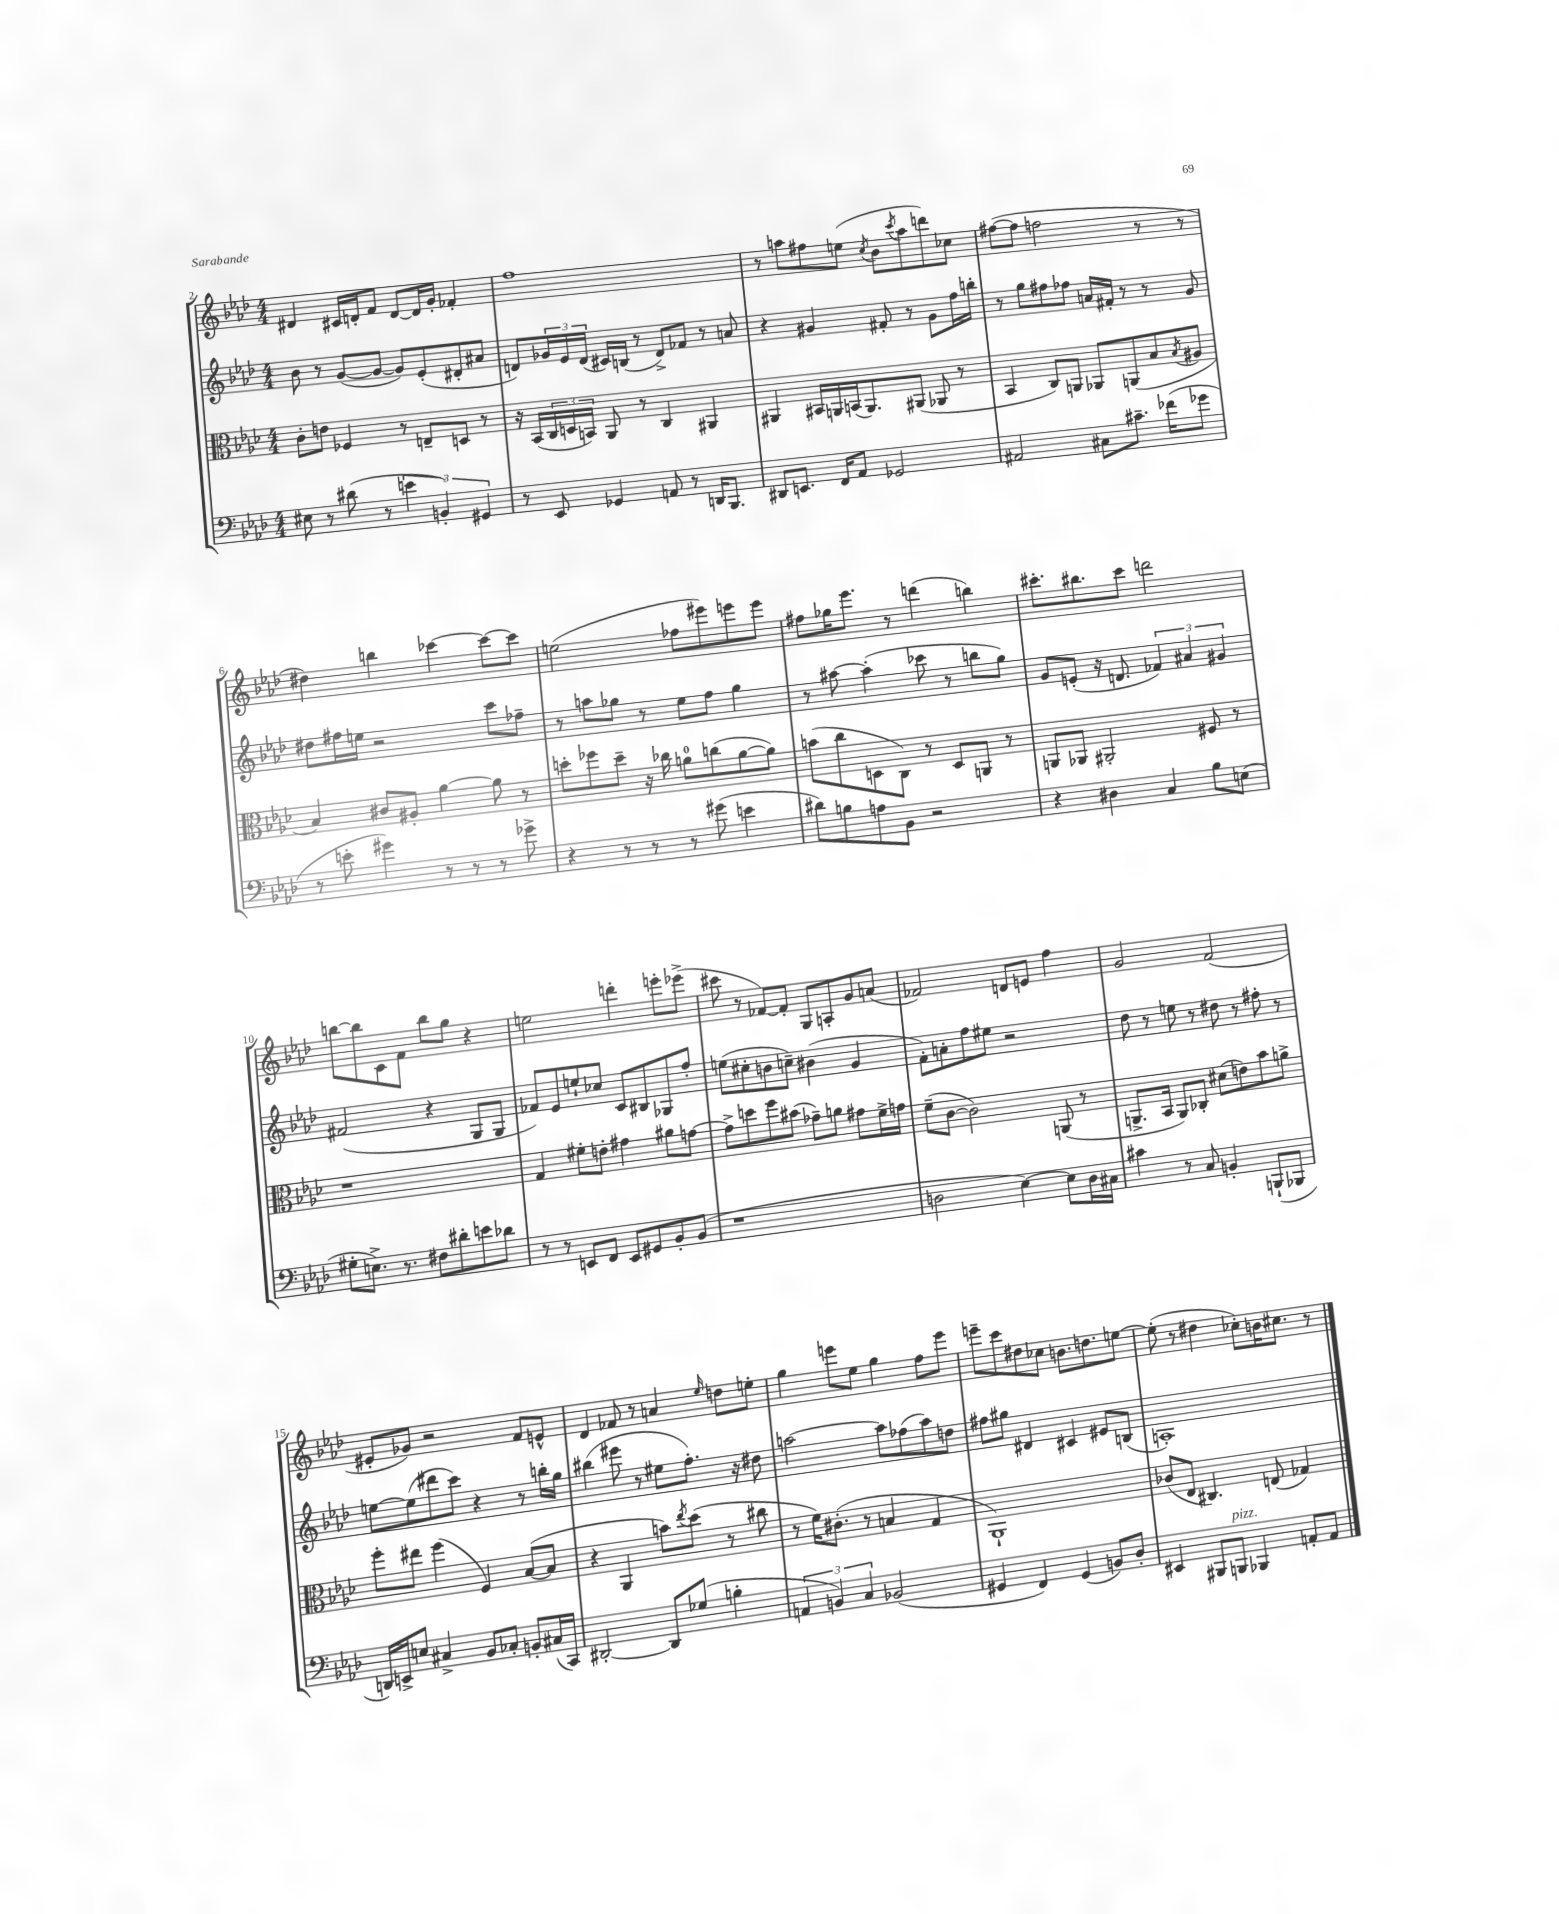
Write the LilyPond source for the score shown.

<<
\new StaffGroup <<
\new Staff = "s0" {
    \clef treble \key aes \major \numericTimeSignature \time 4/4
    dis'4 cis'16 d'16-. f'8 d'8~ d'16 g'16-. fes'4-. |
    f''1 |
    r8 a''8 fis''8 e''8( \acciaccatura { c''8 } bes'8 \acciaccatura { c'''8 } a''8 d'''8) ces''8 |
    fis''8~( fis''8 f''2 r8 r8 |
    dis''4) b''4 ces'''4~ ces'''8~ ces'''8 |
    e''2( fes''8 eis'''8) e'''8 e'''8 |
    fis''8 ges''16 ees'''8. r8 d'''4( b''4) |
    cis'''8.-. bis''8. cis'''8 d'''2 |
    b''8~ b''8 c'8 f'8 b''8 g''8 r4 |
    e''2 d'''4-. e'''8-. ees'''8->( |
    cis'''8 r8 fes'8~) fes'8-. g8 a8-. g'8 a'8( |
    fes'2) d'8 e'8 f''4 |
    g'2 f'2( |
    eis'8-. ges'8) r2 f'8 e'8-^ |
    des'4 fes'8 r8 a'4 \grace { ees''16 } d''8 e''8-. |
    g''4 e'''8 ees''8 g''4 f''8 e'''8 |
    e'''8-- c'''8 dis''8 ces''8 b'8. d''8. e''8~ |
    e''8-.( r8 dis''4 ces''8-.) b'16 cis''8. r8 \bar "|." |
}
\new Staff = "s1" {
    \clef treble \key aes \major \numericTimeSignature \time 4/4
    bes'8 r8 g'8~( g'8~ g'8) ees'8-.( dis'8-. ais'8 |
    d'8) \tuplet 3/2 { ges'16 ees'16 d'16( } cis'16) b16( r8 d'8->) fes'8 r8 a'8 |
    r4 gis'4 fis'8-. r8 gis'8 f''16 b''16-. |
    r8 g''8 fis''8 fes''8 a'16 fis'16-. r8 r8 g'8 |
    dis''8 fis''16 e''16 r2 c'''8 fes''8-- |
    r8 a''8 ges''8 r8 ees''8 f''8 ges''4 |
    r8 ais''8~ ais''4-.( ces'''8 r8 b''8 g''8) |
    g'8 e'8-.( r16 d'8. \tuplet 3/2 { fes'4) ais'4 gis'4 } |
    fis'2( r4 g8 g8 |
    fes'8) ees'8 e''8-! ces''8 c'8 bis8 ges8 f''8-. |
    e''8( cis''8-. b'8 c''8--) bis'4( g'4 |
    f'8-.) a'8-. f''8 eis''8 r2 |
    des''8 r8 e''8 r8 dis''8 r8 fis''8-. r8 |
    e''8~ e''8( dis'''8 c'''8) r4 r8 b''16-. g''16 |
    bis''4( eis'''8 r8 eis''8 f''8.-.) r16 dis''8 |
    a''2~ a''8 fes''8( a''8) d''8 |
    fis''8 gis''8 dis'4 cis'4 eis'8 b8( |
    a1-.) \bar "|." |
}
\new Staff = "s2" {
    \clef alto \key aes \major \numericTimeSignature \time 4/4
    c'8-. e'8 fes4 r8 e8-- d8 r8 |
    r16 bes,16( \tuplet 3/2 { c16 d16 b,16) } aes,8 r8 c4 ais,4 |
    ais,4 bis,16 a,16 b,16( a,8.) ais,8( aes,8 r8 |
    bes,4 c8) a,8 aes,8 a,8( bes8 \acciaccatura { bes8 } ais8 |
    bes4) cis'8 ais8-. aes'4~ aes'8 r8 |
    d''8-. fes''8 d''8-- r16 ces''16 a'8-0 c''8( a'8~ a'8) |
    b'8( c''8 d8 c8) r8 d8 a,8 r8 |
    a,8 aes,8 ais,2-. fis8 r8 |
    r1 |
    g4 fis'8-. e'8-. gis'4 ais'8 g'8~ |
    g'8-> d''8 f''8 bis'8( ges'8--) a'8 gis'8 f'16-> g'16 |
    f'8--( c'8~ c'2) a,8( r8 |
    a,8.-> bes,16 a,8) ces8-. dis'8( e'8) bes'8 a'8-> |
    f''8-. eis''8 f''4( f4) bes8~( bes8 |
    r4 aes,4 b'8) \acciaccatura { ees''8 } des''8( r8 cis''8 |
    r8 f'16) cis'8.-.( r8 b4 g4 |
    aes,1-!) |
    ces'8( ees8 cis4.) e8( ges4) \bar "|." |
}
\new Staff = "s3" {
    \clef bass \key aes \major \numericTimeSignature \time 4/4
    eis8 r8 dis'8( r8 \tuplet 3/2 { e'4 b,4-.) gis,4 } |
    r8 ees,8 ges,4 a,8 r8 d,16 bes,,8. |
    dis,8 e,8. f,16 aes,8 ges,2 |
    ais,2 cis8 cis'8.-- fes'16( ges'8 |
    r8 e'8-. gis'4) r8 r8 r8 ges'8-> |
    r4 r8 r8 r8 gis'8( e'4 |
    dis'8) b8 a8 bes,8 r2 |
    r4 dis4 c4 bes8 e8( |
    gis8-. e8.->) r8. fis8 dis'8-. e'8 des'8 |
    r8 r8 e,8 f,8 e,8 gis,8 bes,8-. bes,8( |
    r1 |
    d2 ees4~) ees8 d16 cis16 |
    cis'4 r8 c8 b,4-. b,,8-!( bes,,8 |
    d,16) e,16-> e8 cis4-> bes,8 ces8-. b,8-. cis16( c,16) |
    dis,2~-. dis,8 ges8( b4-. |
    \tuplet 3/2 { a,4 b,4) c4 } bes,2( |
    gis,4 f,4) gis,4( b,8) des8-. |
    eis,4 bis,,8 b,,8^\markup { \italic "pizz." } bes,,4 a,8-. a,8 \bar "|." |
}
>>
>>
\layout { \context { \Score currentBarNumber = #2 } }
